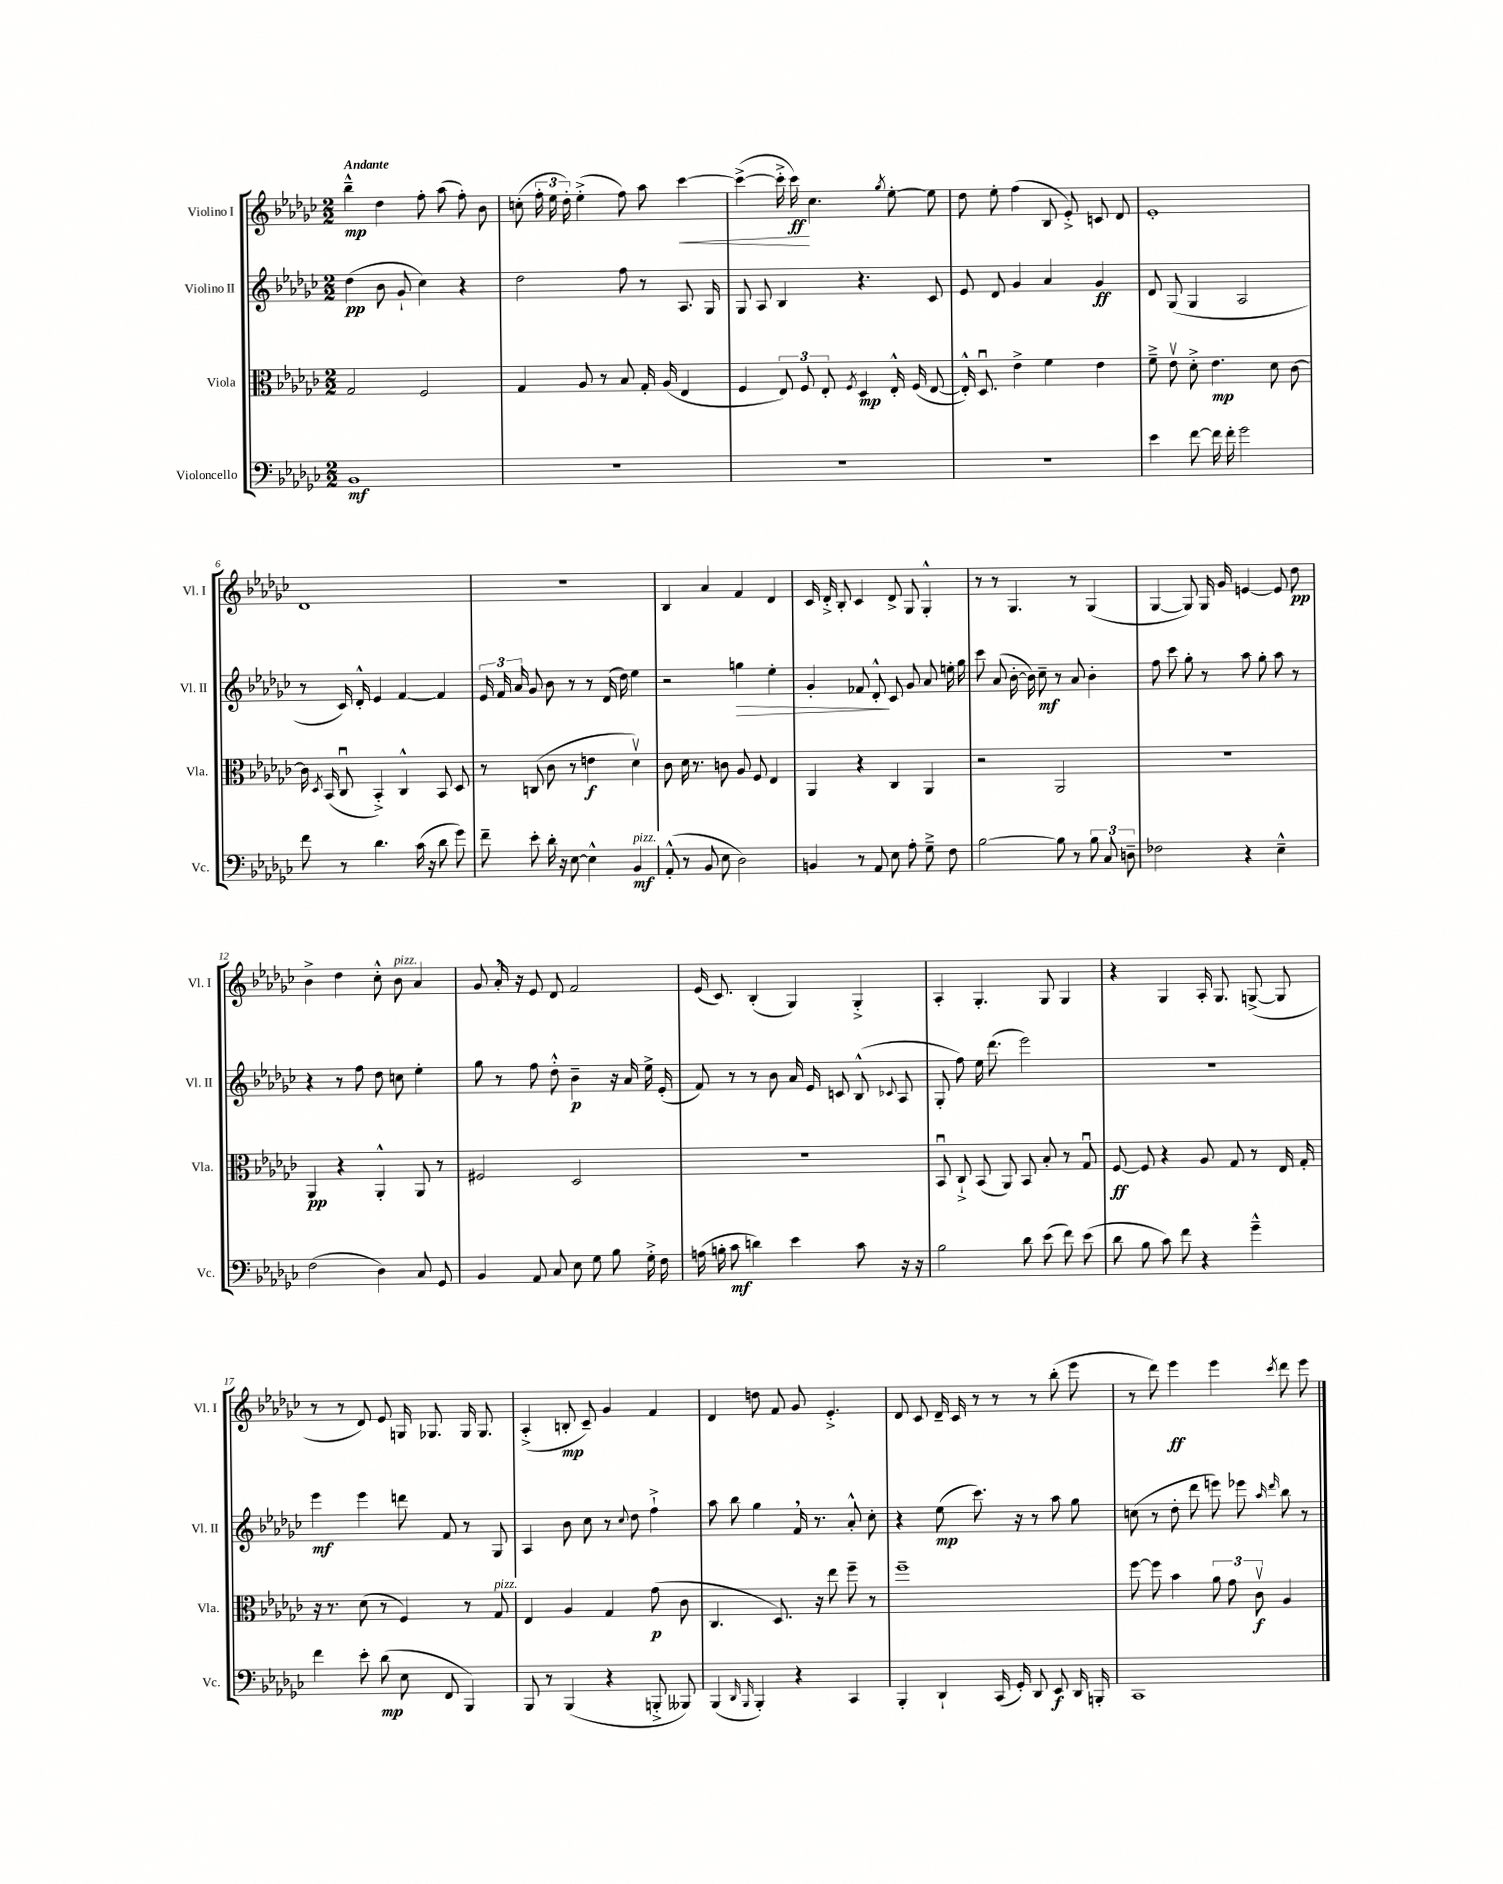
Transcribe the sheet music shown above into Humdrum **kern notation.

**kern	**dynam	**kern	**dynam	**kern	**dynam	**kern	**dynam
*part4	*part4	*part3	*part3	*part2	*part2	*part1	*part1
*staff4	*staff4	*staff3	*staff3	*staff2	*staff2	*staff1	*staff1
*I"Violoncello	*	*I"Viola	*	*I"Violino II	*	*I"Violino I	*
*I'Vc.	*	*I'Vla.	*	*I'Vl. II	*	*I'Vl. I	*
*clefF4	*	*clefC3	*	*clefG2	*	*clefG2	*
*k[b-e-a-d-g-c-]	*	*k[b-e-a-d-g-c-]	*	*k[b-e-a-d-g-c-]	*	*k[b-e-a-d-g-c-]	*
*M2/2	*	*M2/2	*	*M2/2	*	*M2/2	*
=1	=1	=1	=1	=1	=1	=1	=1
!	!	!	!	!	!	!LO:TX:a:B:t=Andante	!
1BB-	mf	2G-/	.	(4dd-\	pp	4bb-~^^\	mp
.	.	.	.	8b-\	.	4dd-\	.
.	.	.	.	8g-`/	.	.	.
.	.	2F/	.	4cc-\)	.	8ff'\	.
.	.	.	.	.	.	(8aa-\	.
.	.	.	.	4r	.	8ff'\)	.
.	.	.	.	.	.	8b-\	.
=2	=2	=2	=2	=2	=2	=2	=2
1r	.	4G-/	.	2dd-\	.	(8ccn'\	.
.	.	.	.	.	.	24ff'\	.
.	.	.	.	.	.	24ee-\	.
.	.	.	.	.	.	24dd-'\)	.
.	.	8A-/	.	.	.	(4ee-'^\	.
.	.	8r	.	.	.	.	.
.	.	8B-/	.	8ff\	.	8ff\)	.
.	.	16G-'/	.	8r	.	8aa-\	.
.	.	(16A-/	.	.	.	.	.
!	!	!	!	!	!	!	!LO:HP:b
.	.	4E-/	.	8.A-/	.	[4ccc-\	<
.	.	.	.	16G-/	.	.	.
=3	=3	=3	=3	=3	=3	=3	=3
1r	.	4F/	.	8G-/	.	(4ccc-^\_	.
.	.	.	.	8A-/	.	.	.
.	.	12E-/)	.	4B-/	.	16ccc-'^\]	.
.	.	.	.	.	.	16ccc-\)	ff
.	.	12F/	.	.	.	.	.
.	.	.	.	.	.	4.cc-\	[
.	.	12E-'/	.	.	.	.	.
.	.	8qF/	.	.	.	.	.
.	.	4D-/	mp	4.r	.	.	.
.	.	.	.	.	.	8qgg-/	.
.	.	16E-'^^/	.	.	.	[8ee-'\	.
.	.	(16F/	.	.	.	.	.
.	.	[8E-/	.	8c-/	.	8ee-\]	.
=4	=4	=4	=4	=4	=4	=4	=4
1r	.	16E-'^^/])	.	8e-/	.	8dd-\	.
.	.	8.D-u/	.	.	.	.	.
.	.	.	.	8d-/	.	8ee-'\	.
.	.	4e-^\	.	4g-/	.	(4ff\	.
.	.	4f\	.	4a-/	.	8B-/	.
.	.	.	.	.	.	8e-'^/)	.
.	.	4e-\	.	4g-/	ff	8cn/	.
.	.	.	.	.	.	8d-/	.
=5	=5	=5	=5	=5	=5	=5	=5
4e-\	.	8f~^\	.	8d-/	.	1e-'	.
.	.	8e-v\	.	(8G-/	.	.	.
[8f\	.	8d-'^\	.	4G-/	.	.	.
16f\]	.	4.e-\	mp	.	.	.	.
16f'\	.	.	.	.	.	.	.
2g-\	.	.	.	2A-/	.	.	.
.	.	8d-\	.	.	.	.	.
.	.	[8c-\	.	.	.	.	.
!!LO:LB:g=z
=6	=6	=6	=6	=6	=6	=6	=6
8f\	.	16c-\]	.	8r	.	1d-	.
.	.	8qD-/	.	.	.	.	.
.	.	(16BB-/	.	.	.	.	.
8r	.	8C-u/	.	16c-/)	.	.	.
.	.	.	.	16d-'^^/	.	.	.
4.d-\	.	4BB-'^/)	.	4e-/	.	.	.
.	.	4C-^^/	.	[4f/	.	.	.
(16c-\	.	.	.	.	.	.	.
16r	.	.	.	.	.	.	.
8d-\	.	8BB-/	.	4f/]	.	.	.
8g-\)	.	8D-/	.	.	.	.	.
=7	=7	=7	=7	=7	=7	=7	=7
8f~\	.	8r	.	24e-/	.	1r	.
.	.	.	.	24f/	.	.	.
.	.	.	.	24a-/	.	.	.
8e-'\	.	(8Cn/	.	8g-/	.	.	.
16d-'\	.	8c-\	.	8b-\	.	.	.
16r	.	.	.	.	.	.	.
[8E-\	.	8r	.	8r	.	.	.
4E-^^\]	.	4en\	f	8r	.	.	.
.	.	.	.	(16d-/	.	.	.
.	.	.	.	16dd-\)	.	.	.
!LO:TX:a:i:t=pizz.	!	!	!	!	!	!	!
4BB-/	mf	4d-v\)	.	4ee-\	.	.	.
=8	=8	=8	=8	=8	=8	=8	=8
(8AA-'^^/	.	8c-\	.	2r	.	4B-/	.
8r	.	16d-\	.	.	.	.	.
.	.	8.r	.	.	.	.	.
8BB-/	.	.	.	.	.	4a-/	.
8E-\	.	8cn\	.	.	.	.	.
!	!	!	!	!	!LO:HP:b	!	!
2D-\)	.	8A-/	.	4ggn\	>	4f/	.
.	.	8F/	.	.	.	.	.
.	.	4E-/	.	4ee-'\	.	4d-/	.
=9	=9	=9	=9	=9	=9	=9	=9
4BBn/	.	4AA-/	.	4g-'/	.	16c-/	.
.	.	.	.	.	.	16d-'^/	.
.	.	.	.	.	.	8B-'/	.
8r	.	4r	.	8f-X/	.	4c-/	.
8AA-/	.	.	.	8d-'^^/	.	.	.
8E-\	.	4C-/	.	8c-/	]	8d-^/	.
8A-'\	.	.	.	8g-/	.	8G-/	.
8G-~^\	.	4AA-/	.	8a-/	.	4G-'^^/	.
8F\	.	.	.	16een'\	.	.	.
.	.	.	.	16gg-\	.	.	.
=10	=10	=10	=10	=10	=10	=10	=10
[2B-\	.	2r	.	8ccc-\	.	8r	.
.	.	.	.	(8a-/	.	8r	.
.	.	.	.	[16b-'\	.	4.G-/	.
.	.	.	.	16b-\])	.	.	.
.	.	.	.	8cc-~\	mf	.	.
8B-\]	.	2AA-/	.	8r	.	.	.
8r	.	.	.	8a-/	.	8r	.
12B-\	.	.	.	4b-'\	.	(4G-/	.
12C-/	.	.	.	.	.	.	.
12Dn~\	.	.	.	.	.	.	.
=11	=11	=11	=11	=11	=11	=11	=11
2F-X\	.	1r	.	8ff\	.	[4G-/	.
.	.	.	.	8ccc-\	.	.	.
.	.	.	.	8gg-'\	.	8G-/])	.
.	.	.	.	8r	.	16G-/	.
.	.	.	.	.	.	16g-/	.
4r	.	.	.	8aa-\	.	[4en/	.
.	.	.	.	8gg-'\	.	.	.
4E-~^^\	.	.	.	8aa-\	.	8e/]	.
.	.	.	.	8r	.	8dd-\	pp
!!LO:LB:g=z
=12	=12	=12	=12	=12	=12	=12	=12
(2F\	.	4AA-/	pp	4r	.	4b-^\	.
.	.	4r	.	8r	.	4dd-\	.
.	.	.	.	8ff\	.	.	.
4D-\)	.	4AA-'^^/	.	8dd-\	.	8cc-'^^\	.
!	!	!	!	!	!	!LO:TX:a:i:t=pizz.	!
.	.	.	.	8ccn\	.	8b-\	.
8C-/	.	8AA-/	.	4ee-'\	.	4a-/	.
8GG-/	.	8r	.	.	.	.	.
=13	=13	=13	=13	=13	=13	=13	=13
4BB-/	.	2F#X/	.	8gg-\	.	8g-/	.
.	.	.	.	8r	.	16a-',/	.
.	.	.	.	.	.	16r	.
8AA-/	.	.	.	8ff\	.	8e-/	.
8C-/	.	.	.	8dd-'^^\	.	8d-/	.
8E-\	.	2D-/	.	4b-~\	p	2f/	.
8G-\	.	.	.	.	.	.	.
8B-\	.	.	.	16r	.	.	.
.	.	.	.	16a-/	.	.	.
16G-'^\	.	.	.	16ee-^\	.	.	.
16F\	.	.	.	(16e-'/	.	.	.
=14	=14	=14	=14	=14	=14	=14	=14
(16An\	.	1r	.	8f/)	.	(16e-/	.
16Bn'\	.	.	.	.	.	8.c-/)	.
8c-\	mf	.	.	8r	.	.	.
4dn\)	.	.	.	8r	.	(4B-'/	.
.	.	.	.	8b-\	.	.	.
4e-\	.	.	.	16a-/	.	4G-/)	.
.	.	.	.	16e-/	.	.	.
.	.	.	.	8cn/	.	.	.
8c-\	.	.	.	(8B-^^/	.	4G-'^/	.
.	.	.	.	8qqc-X/	.	.	.
16r	.	.	.	8A-/	.	.	.
16r	.	.	.	.	.	.	.
=15	=15	=15	=15	=15	=15	=15	=15
2B-\	.	8BB-u/	.	8G-'/	.	4A-'/	.
.	.	8C-`^/	.	8ff\)	.	.	.
.	.	(8BB-/	.	16ee-\	.	4.G-'/	.
.	.	.	.	(8.ddd-\	.	.	.
.	.	8AA-/)	.	.	.	.	.
8d-\	.	8BB-/	.	2eee-\)	.	.	.
(8e-\	.	8B-'/	.	.	.	8G-/	.
8f\)	.	8r	.	.	.	4G-/	.
(8e-\	.	8G-u/	.	.	.	.	.
=16	=16	=16	=16	=16	=16	=16	=16
8d-\	.	[8F/	ff	1r	.	4r	.
8B-\	.	8F/]	.	.	.	.	.
8c-\)	.	4r	.	.	.	4G-/	.
8f\	.	.	.	.	.	.	.
4r	.	8A-/	.	.	.	16A-'/	.
.	.	.	.	.	.	8.G-/	.
.	.	8G-/	.	.	.	.	.
4g-~^^\	.	8r	.	.	.	([8Gn^/	.
.	.	16E-/	.	.	.	8G/]	.
.	.	16G-'/	.	.	.	.	.
!!LO:LB:g=z
=17	=17	=17	=17	=17	=17	=17	=17
4f\	.	16r	.	4eee-\	mf	8r	.
.	.	8.r	.	.	.	.	.
.	.	.	.	.	.	8r	.
8e-'\	.	(8d-\	.	4eee-\	.	8d-/)	.
(8d-\	mp	8r	.	.	.	8e-/	.
8E-\	.	4F/)	.	8dddn\	.	16Gn/	.
.	.	.	.	.	.	8.G-X/	.
8FF/	.	.	.	8f/	.	.	.
4BBB-/)	.	8r	.	8r	.	16G-/	.
.	.	.	.	.	.	8.G-/	.
!	!	!LO:TX:a:i:t=pizz.	!	!	!	!	!
.	.	8G-/	.	8G-/	.	.	.
=18	=18	=18	=18	=18	=18	=18	=18
8BBB-/	.	4E-/	.	4A-/	.	(4A-'^/	.
8r	.	.	.	.	.	.	.
(4BBB-/	.	4A-/	.	8b-\	.	8Bn'/	mp
.	.	.	.	8cc-\	.	8c-~/)	.
4r	.	4G-/	.	8r	.	4g-/	.
.	.	.	.	8qqcc-/	.	.	.
.	.	.	.	8dd-\	.	.	.
8BBBn'^/	.	(8g-\	p	4ff`^\	.	4f/	.
8BBB--X/)	.	8c-\	.	.	.	.	.
=19	=19	=19	=19	=19	=19	=19	=19
(4BBB-/	.	4.C-/	.	8aa-\	.	4d-/	.
.	.	.	.	8bb-\	.	.	.
16qqDD-/	.	.	.	.	.	.	.
16qqBBB-/	.	.	.	.	.	.	.
4BBB-'/)	.	.	.	4gg-\	.	8ddn\	.
.	.	8.D-/)	.	.	.	8f/	.
4r	.	.	.	16f,/	.	8g-/	.
.	.	16r	.	8.r	.	.	.
.	.	8ee-\	.	.	.	4.e-'^/	.
4CC-/	.	8ff~\	.	8a-'^^/	.	.	.
.	.	8r	.	8cc-'\	.	.	.
=20	=20	=20	=20	=20	=20	=20	=20
4BBB-'/	.	1ff~	.	4r	.	8d-/	.
.	.	.	.	.	.	8c-/	.
4DD-`/	.	.	.	(8ee-\	mp	16d-~/	.
.	.	.	.	.	.	16c-/	.
.	.	.	.	8.ccc-\)	.	8r	.
(16CC-/	.	.	.	.	.	8r	.
16GG-'/)	.	.	.	16r	.	.	.
8DD-/	.	.	.	8r	.	8r	.
8EE-/	f	.	.	8aa-\	.	(8bb-'\	.
16DD-/	.	.	.	8gg-\	.	8eee-\	.
16BBBn'/	.	.	.	.	.	.	.
=21	=21	=21	=21	=21	=21	=21	=21
1CC-	.	[8ff\	.	(8ccn\	.	8r	.
.	.	8ff\]	.	8r	.	8ddd-\)	.
.	.	4b-\	.	8dd-'\	.	4eee-\	ff
.	.	.	.	8ddd-\	.	.	.
.	.	12a-\	.	8eeen\)	.	4eee-\	.
.	.	12g-\	.	.	.	.	.
.	.	.	.	8eee-X\	.	.	.
.	.	12c-v\	f	.	.	.	.
.	.	.	.	16qqaa-/	.	.	.
.	.	.	.	16qqddd-/	.	8qccc-/	.
.	.	4A-/	.	8bb-\	.	8ddd-\	.
.	.	.	.	8r	.	8eee-\	.
==	==	==	==	==	==	==	==
*-	*-	*-	*-	*-	*-	*-	*-
